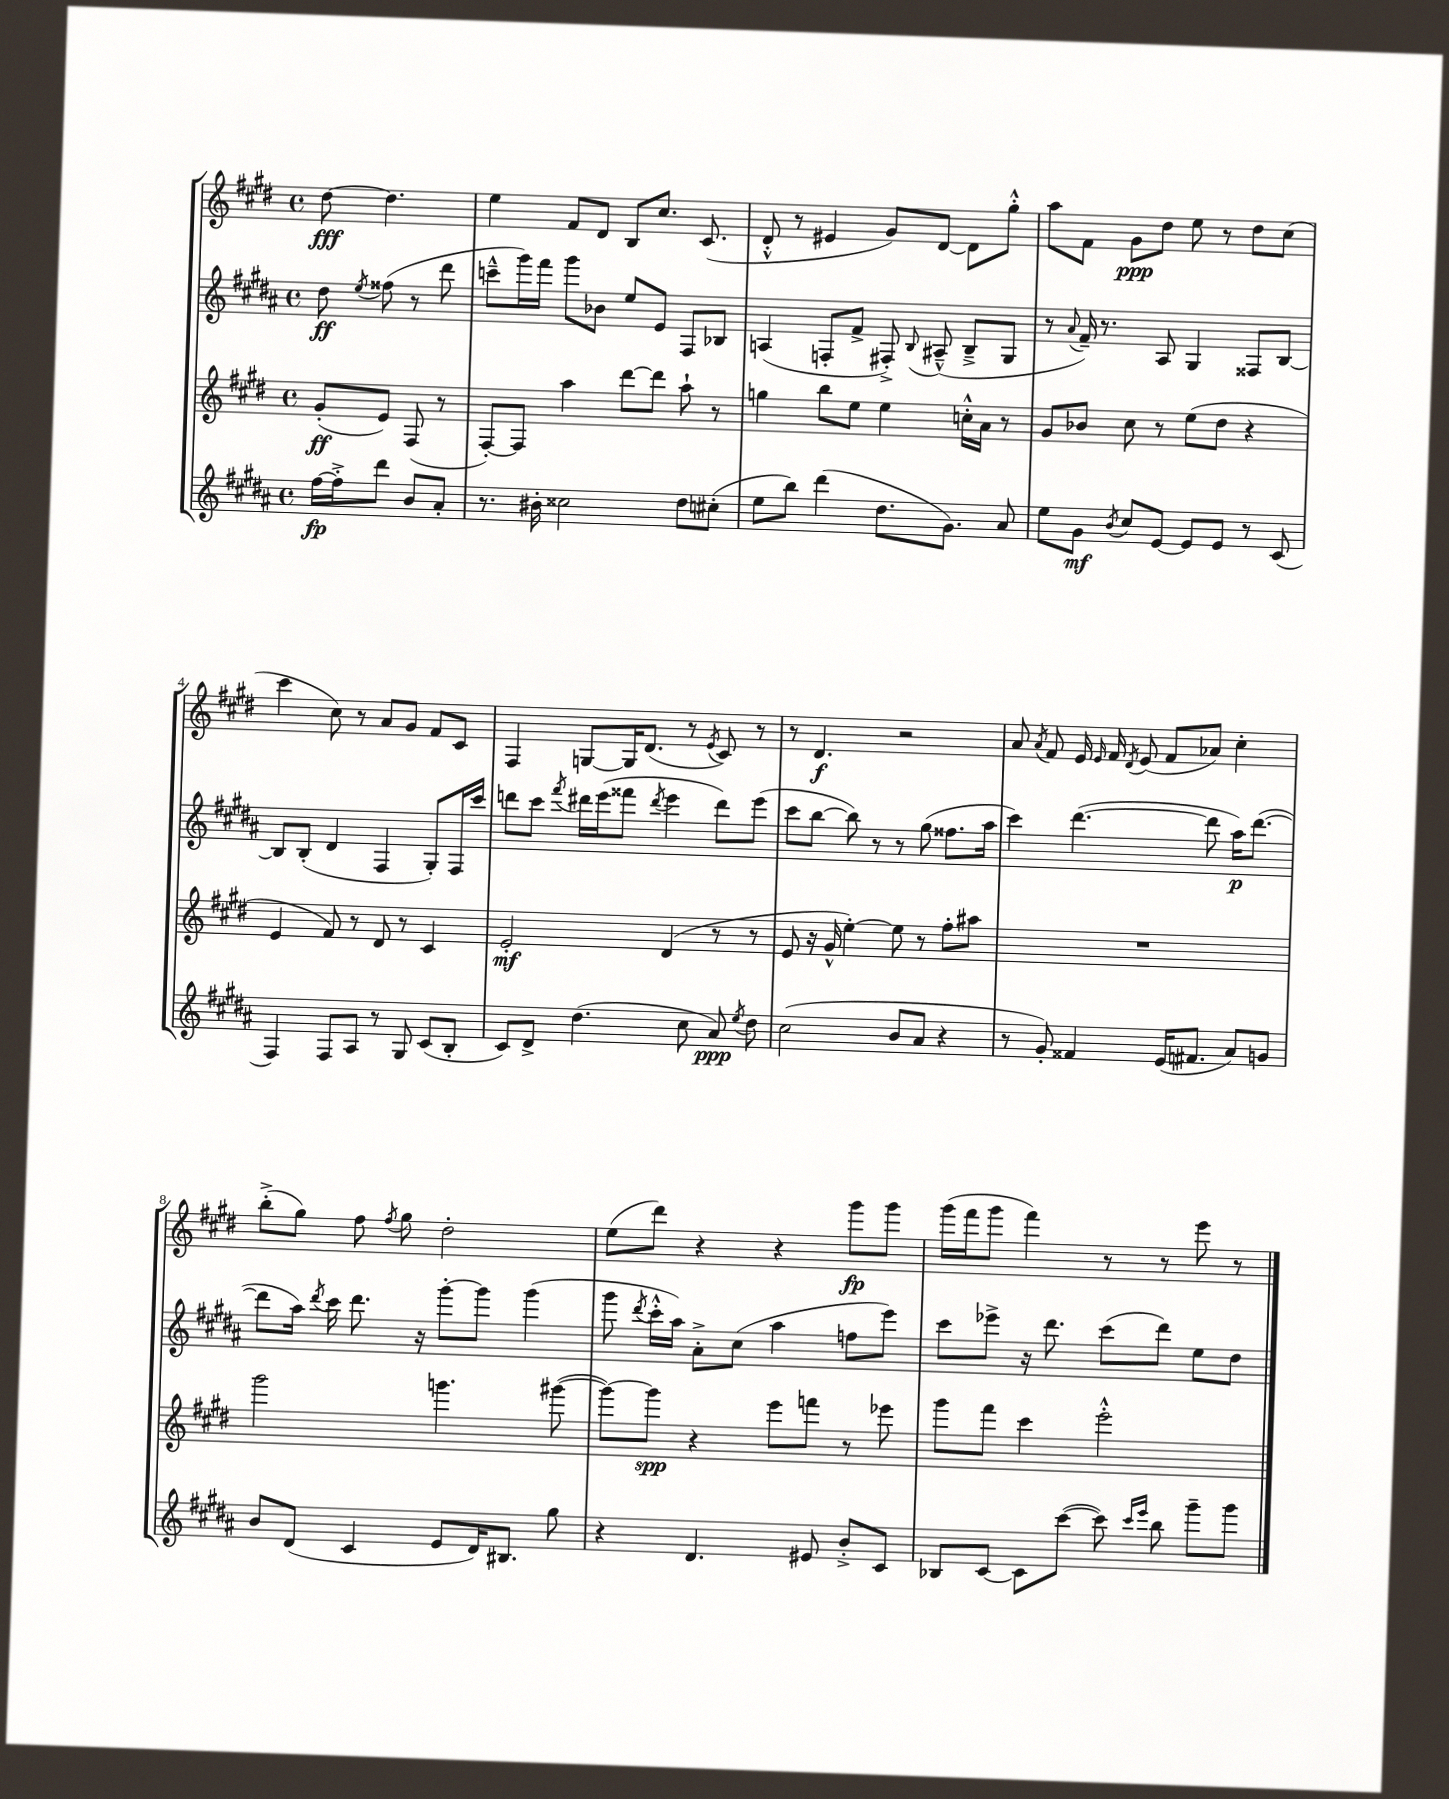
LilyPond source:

<<
\new StaffGroup <<
\new Staff = "s0" {
    \clef treble \key e \major \defaultTimeSignature \time 4/4 \partial 2
    \autoBeamOff dis''8~\fff dis''4. |
    e''4 fis'8[ dis'8] b8[ cis''8.] cis'8.( |
    dis'8-.-^ r8 eis'4 gis'8[) dis'8]~ dis'8[ gis''8]-.-^ |
    a''8[ fis'8] gis'8[\ppp dis''8] e''8 r8 dis''8[ cis''8]( |
    cis'''4 cis''8) r8 a'8[ gis'8] fis'8[ cis'8] |
    fis4 g8[~ g16 dis'8.]( r8 \acciaccatura { e'8 } cis'8) r8 |
    r8 dis'4.\f r2 |
    a'8 \acciaccatura { a'8 } fis'8 e'16 \grace { e'16 } fis'16 \acciaccatura { dis'8 } e'8( fis'8[ aes'8]) cis''4-. |
    b''8[-.->( gis''8]) fis''8 \acciaccatura { fis''8 } gis''8 dis''2-. |
    e''8[( dis'''8]) r4 r4 gis'''8[\fp gis'''8] |
    gis'''16[( fis'''16 gis'''8] fis'''4) r8 r8 e'''8 r8 \bar "|." |
}
\new Staff = "s1" {
    \clef treble \key b \major \defaultTimeSignature \time 4/4 \partial 2
    \autoBeamOff dis''8\ff \acciaccatura { e''8 } fisis''8( r8 dis'''8 |
    c'''8[---^ gis'''16) fis'''16] gis'''8[ bes'8] e''8[ e'8] fis8[ bes8] |
    a4( f8[-. fis'8]-> fis8-.->) \appoggiatura { b8 } ais8---^( b8[---> gis8] |
    r8 \appoggiatura { ais'8 } fis'16--) r8. ais8 gis4 fisis8[ b8]~ |
    b8[ b8]-.( dis'4 fis4 gis8[-.) fis16 cis'''16] |
    d'''8[ cis'''8] \acciaccatura { fis'''8 } dis'''16[ e'''16( fisis'''8] \acciaccatura { dis'''8 } e'''4 dis'''8[) e'''8]( |
    cis'''8[ b''8]~ b''8) r8 r8 gis''8( fisis''8.[ ais''16] |
    cis'''4) dis'''4.~( dis'''8 ais''16[\p) dis'''8.]~( |
    dis'''8[ ais''16]) \acciaccatura { dis'''8 } cis'''16 dis'''8. r16 gis'''8[~-. gis'''8] gis'''4( |
    gis'''8 \acciaccatura { dis'''8 } cis'''16[-.-^ ais''16]) ais'8[-.-> cis''8]( ais''4 f''8[ e'''8]) |
    cis'''8[ ees'''8]-> r16 dis'''8. cis'''8[( dis'''8]) e''8[ dis''8] \bar "|." |
}
\new Staff = "s2" {
    \clef treble \key e \major \defaultTimeSignature \time 4/4 \partial 2
    \autoBeamOff gis'8[-.\ff( e'8]) fis8( r8 |
    fis8[~-.) fis8] a''4 dis'''8[~ dis'''8] a''8-! r8 |
    g''4 b''8[ e''8] e''4 c''16[-.-^ a'16] r8 |
    gis'8[ bes'8] cis''8 r8 e''8[( dis''8] r4 |
    e'4 fis'8) r8 dis'8 r8 cis'4 |
    e'2-.\mf dis'4( r8 r8 |
    e'8 r16 gis'16-^ e''4~-.) e''8 r8 fis''8[-. ais''8] |
    R1 |
    gis'''2 g'''4. gis'''8~( |
    gis'''8[~) gis'''8]\spp r4 e'''8[ f'''8] r8 ees'''8 |
    gis'''8[ fis'''8] cis'''4 e'''2-.-^ \bar "|." |
}
\new Staff = "s3" {
    \clef treble \key b \major \defaultTimeSignature \time 4/4 \partial 2
    \autoBeamOff fis''16[~\fp fis''16-.-> dis'''8] b'8[ ais'8]-. |
    r8. bis'16-. cisis''2 dis''8[ cis''8]-.( |
    e''8[ b''8]) dis'''4( dis''8.[ gis'8.]) ais'8 |
    e''8[ gis'8]\mf \acciaccatura { b'8 } cis''8[ e'8]~ e'8[ e'8] r8 cis'8( |
    fis4) fis8[ ais8] r8 gis8 cis'8[( b8]-. |
    cis'8[) dis'8]-> dis''4.( cis''8 ais'8\ppp) \acciaccatura { e''8 } dis''8 |
    cis''2( b'8[ ais'8] r4 |
    r8 gis'8-.) fisis'4 e'16[( fis'8.] ais'8[) g'8] |
    b'8[ dis'8]( cis'4 e'8[ dis'16) bis8.] gis''8 |
    r4 dis'4. eis'8 b'8[-.-> cis'8] |
    bes8[ cis'8]~ cis'8[ cis'''8]~( cis'''8) \grace { cis'''16[ e'''16] } b''8 gis'''8[-- gis'''8] \bar "|." |
}
>>
>>
